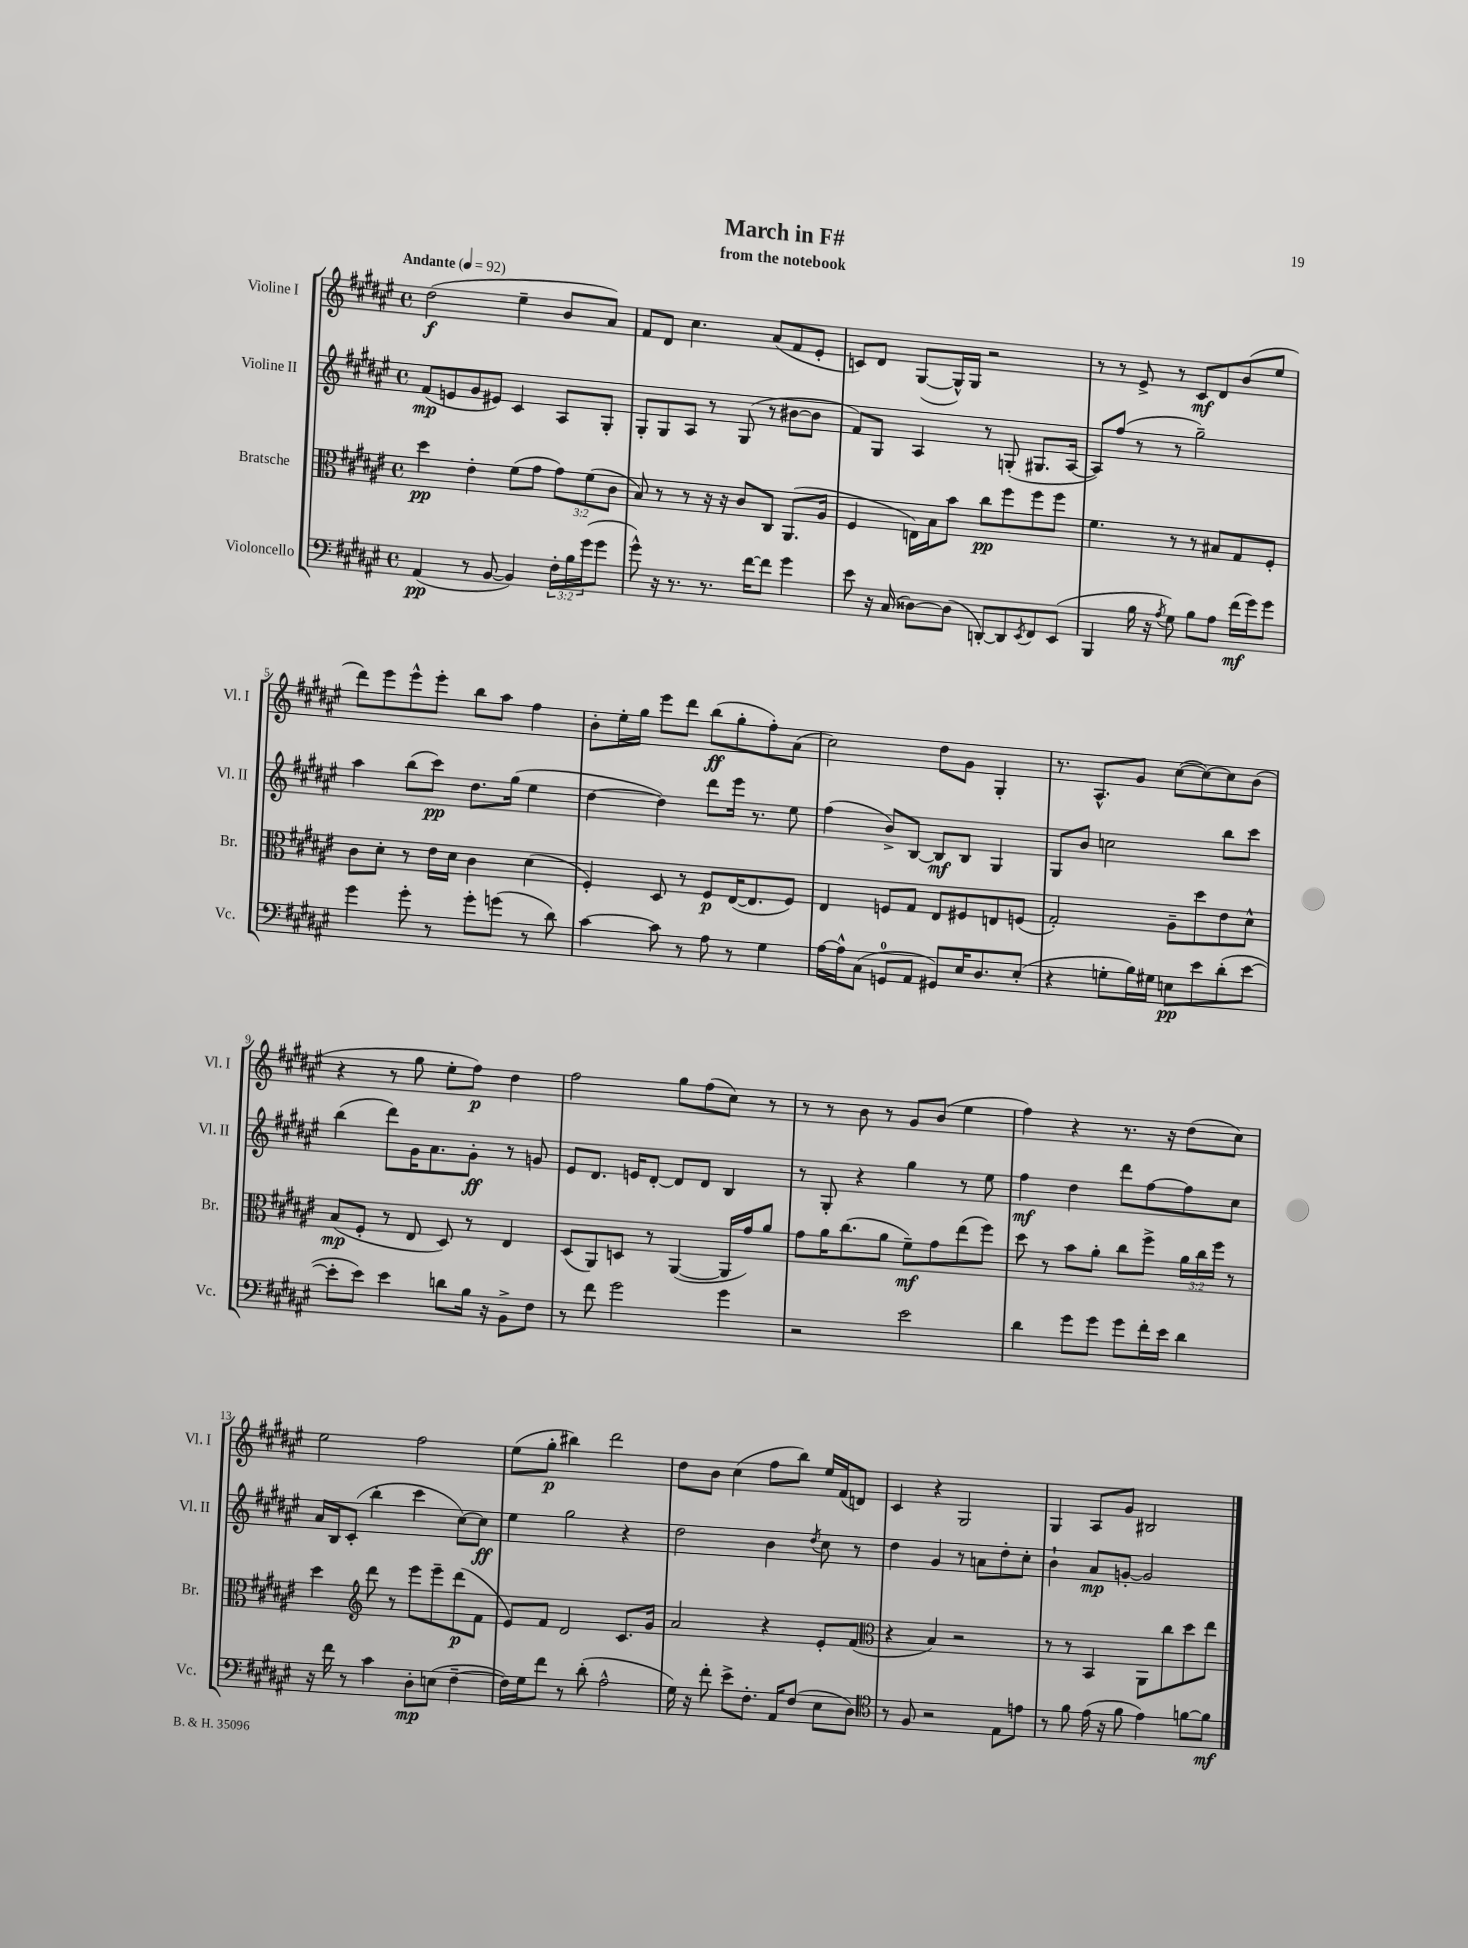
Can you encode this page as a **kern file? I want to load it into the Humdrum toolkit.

**kern	**kern	**kern	**kern
*staff4	*staff3	*staff2	*staff1
*clefF4	*clefC3	*clefG2	*clefG2
*k[f#c#g#d#a#e#]	*k[f#c#g#d#a#e#]	*k[f#c#g#d#a#e#]	*k[f#c#g#d#a#e#]
*M4/4	*M4/4	*M4/4	*M4/4
*met(c)	*met(c)	*met(c)	*met(c)
*MM92	*MM92	*MM92	*MM92
(4AA#	4dd#	(8f#	(2dd#
.	.	8e	.
8r	4e#'	8g#	.
[8BB	.	8e#)	.
4BB])	(8f#	4c#	4ee#~
.	8g#	.	.
24F#'	12g#)	8A#	8b
24B	.	.	.
(24g#	(12f#	.	.
8g#	.	8G#'	8a#)
.	12c#	.	.
=	=	=	=
8g#^^)	8B)	8G#'	8f#
16r	8r	8G#	8d#
8.r	.	.	.
.	8r	8A#	4.cc#
8.r	16r	8r	.
.	16r	.	.
.	8c#	(8G#	.
[16f#	.	.	.
8f#]	8C#	8r	(8a#
4g#	(8.AA#	[8b#	8f#
.	.	8b#]	8e#'
.	16A#	.	.
=	=	=	=
8e#	4F#	8f#)	8c)
16r	.	8G#	8d#
(16C#	.	.	.
[8D##)	16E)	4A#	([8G#
.	16B	.	.
(8D##]	8b	.	16G#^^])
.	.	.	16G#
[8DD')	8cc#	8r	2r
8DD]	8ff#	(8G'	.
8qEE#	.	.	.
8FF#	8ff#	8.G#	.
(8EE#	8ff#	.	.
.	.	[16A#	.
=	=	=	=
4BBB	4.f#	8A#])	8r
.	.	(8ff#	8r
16B	.	8r	8e#^
16r	.	.	.
8qA#	.	.	.
8G#)	8r	8r	8r
8B	8r	2gg#~)	8c#
8A#	8B#	.	8d#
(16f#	8G#	.	(8b
16g#)	.	.	.
8g#	8F#'	.	8ee#
=	=	=	=
4g#	8c#	4aa#	8ddd#)
.	8d#'	.	8eee#
8g#'	8r	(8bb	8eee#^^
8r	16e#	8ccc#)	8eee#'
.	16d#	.	.
8g#'	4c#	8.dd#	8bb
(8g	.	.	8aa#
.	.	(16gg#	.
8r	(4d#	4ee#	4ff#
8d#)	.	.	.
=	=	=	=
[4c#	4F#')	[4dd#	8b'
.	.	.	16ee#'
.	.	.	16gg#
8c#]	8D#	4dd#])	8eee#
8r	8r	.	8ddd#
8A#	8F#	8ddd#	(8bb
8r	([16E#	16eee#	8gg#'
.	8.E#]	8.r	.
4G#	.	.	8ff#')
.	8F#)	8ee#	(8a#
=	=	=	=
[16A#	4E#	(4ff#	2cc#)
16A#^^]	.	.	.
(8C#	.	.	.
8GG	8F	8b^)	.
8AA#	8G#	[8B	.
8GG#)	8E#	8B]	8dd#
16E#	8F#	8B	8g#
8.D#	.	.	.
.	8E	4G#	4G#'
(8E#'	(8F	.	.
=	=	=	=
4r	2G#')	8G#	8.r
.	.	8b	.
.	.	.	8.A#^^
8G'	.	2cc	.
16B)	.	.	8g#
16G#	.	.	.
8E	8A#~	.	([8cc#
8e#	8dd#	.	8cc#_)
(8d#'	8e#	8bb	8cc#]
[8e#	8d#^^	8ccc#	(8b
=	=	=	=
8e#']	(8B	(4bb	4r
8e#)	8F#'	.	.
4e#	8r	8ddd#)	8r
.	8E#	16g#	8gg#
.	.	8.a#	.
8d	8D#)	.	8ee#'
16B	8r	8g#'	8ff#)
16r	.	.	.
8BB^	4E#	8r	4dd#
8F#	.	8g	.
=	=	=	=
8r	(8D#	8e#	2ff#
8f#	8AA#)	8.d#	.
2g#	8D	.	.
.	.	16e	.
.	8r	[8d#'	.
.	([4AA#	8d#]	8gg#
.	.	8d#	(8ff#
4g#	16AA#]	4B	8cc#)
.	16g#)	.	.
.	8a#	.	8r
=	=	=	=
2r	8g#	8r	8r
.	16a#	8G#'	8r
.	(8.cc#	.	.
.	.	4r	8b
.	8a#	.	8r
2e#	8f#~)	4gg#	8g#
.	8g#	.	(8b
.	(8ee#	8r	4ee#
.	8ff#)	8ee#	.
=	=	=	=
4d#	8dd#	4ff#	4ff#)
.	8r	.	.
8g#	8b	4dd#	4r
8g#	8a#'	.	.
8g#	8cc#	8ddd#	8.r
16f#'	8ff#^	[8ff#	.
16e#	.	.	16r
4d#	24a#	8ff#]	(8dd#
.	24cc#	.	.
.	24ff#	.	.
.	8r	8cc#	8cc#)
=	=	=	=
16r	4dd#	16a#	2ee#
16f#	.	16B	.
8r	.	(8c#'	.
*	*clefG2	*	*
4c#	8ddd#	4bb'	.
.	8r	.	.
8D#'	8eee#	4ccc#	2ff#
(8E	8eee#~	.	.
[4F#~	(8ddd#	[8cc#)	.
.	8f#	8cc#]	.
=	=	=	=
16F#])	8e#)	4ee#	(8ee#
16G#	.	.	.
8f#	8f#	.	8gg#'
8r	2d#	2gg#	4bb#)
(8d#'	.	.	.
2A#^^	.	.	2ddd#
.	8.c#	4r	.
.	16g#	.	.
=	=	=	=
16G#)	2a#	2dd#	8dd#
16r	.	.	.
8f#'	.	.	8b
8e#^	.	.	(4cc#
8.F#'	.	.	.
.	4r	4b	8ff#
16AA#	.	.	.
(8F#	.	.	8bb)
.	.	8qdd#	.
8E#	8e#'	8cc#	16ee#
.	.	.	(16f#
8D#)	(8f#	8r	8d)
=	=	=	=
*clefC4	*clefC3	*	*
8r	4r	4dd#	4c#
8F#	.	.	.
2r	4B)	4g#	4r
.	2r	8r	2G#
.	.	8a	.
8E#	.	8dd#'	.
8e	.	8cc#'	.
=	=	=	=
8r	8r	4b`	4G#
8f#	8r	.	.
(16e#	4BB	8a#	8A#
16r	.	.	.
8f#	.	[8g'	8g#
4e#)	8AA#	2g]	2B#
.	8cc#	.	.
[8f	8dd#	.	.
8f]	8ee#	.	.
==	==	==	==
*-	*-	*-	*-
